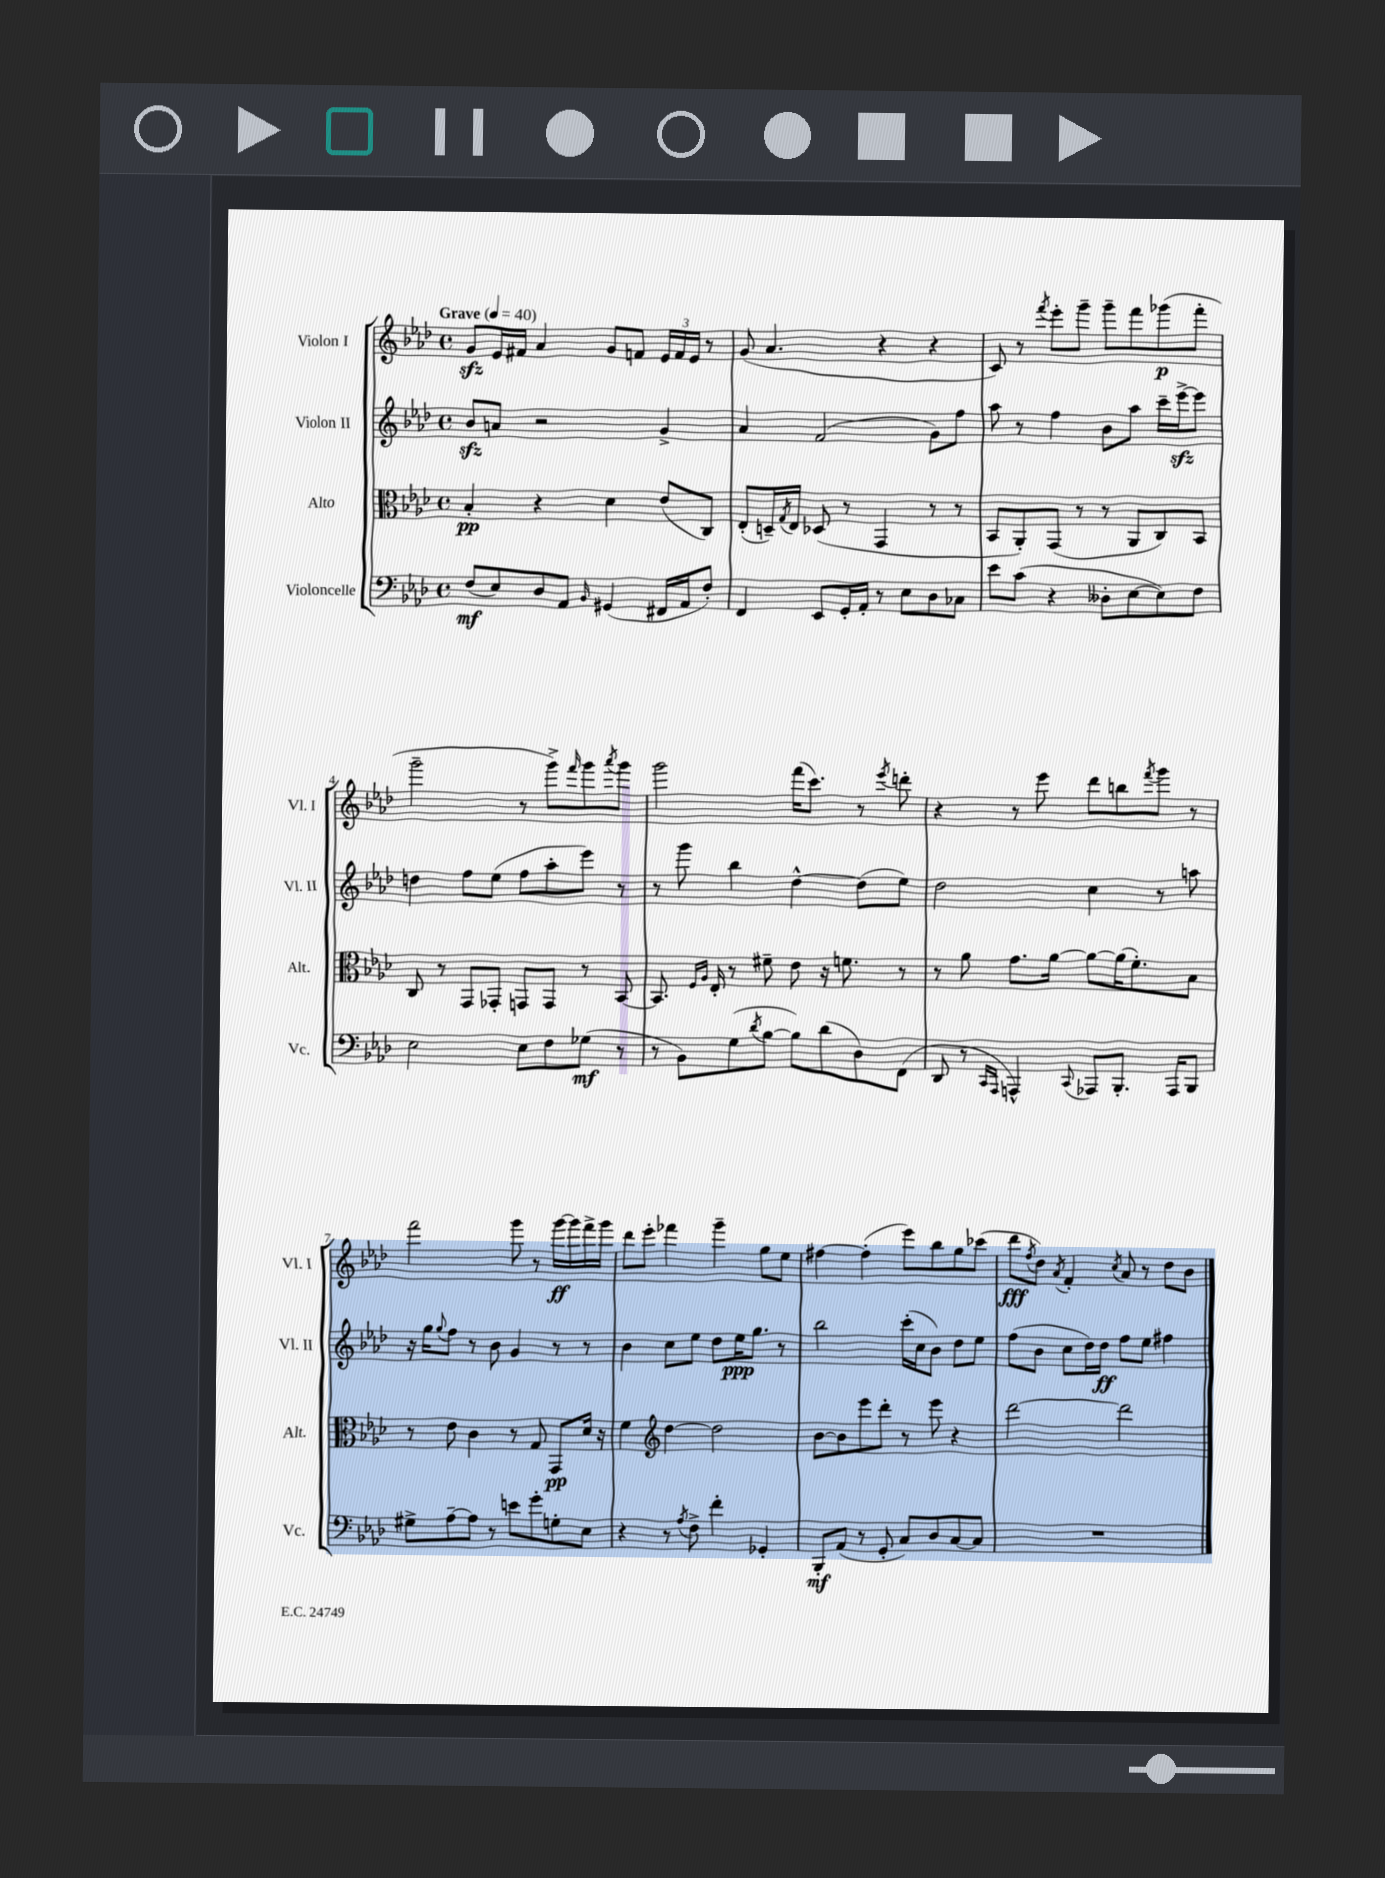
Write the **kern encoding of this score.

**kern	**kern	**kern	**kern
*staff4	*staff3	*staff2	*staff1
*clefF4	*clefC3	*clefG2	*clefG2
*k[b-e-a-d-]	*k[b-e-a-d-]	*k[b-e-a-d-]	*k[b-e-a-d-]
*M4/4	*M4/4	*M4/4	*M4/4
*met(c)	*met(c)	*met(c)	*met(c)
*MM40	*MM40	*MM40	*MM40
(8F	4B-'	8b-	8g
8E-)	.	8a	16e-
.	.	.	16f#
8D-	4r	2r	4a-
8AA-	.	.	.
16qqBB-	.	.	.
(4GG#	4d-	.	8g
.	.	.	8f
16FF#	(8e-	4g^	24e-
.	.	.	24f
16AA-	.	.	.
.	.	.	24e-
8F')	8C)	.	8r
=	=	=	=
4FF	(8E-'	4a-	(8g
.	16D~)	.	4.a-
.	8qG	.	.
.	16E-	.	.
8EE-	(8D-	(2f	.
16GG'	8r	.	.
16AA-'	.	.	.
8r	4GG	.	4r
8E-	.	.	.
8D-	8r	8g)	4r
8C-	8r	8ff	.
=	=	=	=
8e-	8BB-	8aa-	8c)
(8c	8AA-')	8r	8r
.	.	.	8qfff
4r	(8GG	4ff	8eee-'
.	8r	.	8ggg~
8D--'	8r	8b-	8ggg~
[8E-	8AA-	8aa-	8fff
8E-])	8C)	16ccc~	(8ggg-
.	.	[16eee-^	.
8F	8BB-	8eee-]	8fff'
=	=	=	=
2E-	8C	4dd	2ggg~
.	8r	.	.
.	8GG	8ff	.
.	8GG-'	(8ee-	.
8E-	8GG	8ff	8r
8F	8GG	8aa-'	8ggg^)
.	.	.	16qqfff
(8G-	8r	8eee-)	8ggg
.	.	.	8qaaa-
8r	[8BB-	8r	8ggg
=	=	=	=
8r	8.BB-]	8r	2ggg
8BB-)	.	8ggg	.
.	16qqF	.	.
.	16qqA-	.	.
.	16E-'	.	.
(8G	8r	4bb-	.
8qd-	.	.	.
[8B-	8f#~	.	.
8B-])	8e-	[4dd-^^	(16fff
.	.	.	8.ccc)
(8d-	16r	.	.
.	8.f	.	.
8D-)	.	(8dd-]	8r
.	.	.	8qeee-
(8FF	8r	8ee-)	8ddd'
=	=	=	=
8DD-	8r	2dd-	4r
8r	8a-	.	.
16qqCC	.	.	.
16qqAAA-	.	.	.
4AAA^^)	8.g	.	8r
.	.	.	8eee-
.	[16a-	.	.
8qqCC	.	.	.
8AAA-	8a-_	4cc	8ddd-
8.BBB-'	(16a-]	.	8bb
.	8.f')	.	.
.	.	.	8qfff
.	.	8r	8ggg
16AAA-	.	.	.
8BBB-	8B-	8aa	8r
=	=	=	=
8G#^	8r	16r	2fff
.	.	16gg	.
.	.	8qqgg	.
[8A-~	8e-	8ff	.
8A-]	4c	8r	.
8r	.	8b-	.
8e	8r	4g	8ggg
8g'	8G	.	8r
8G'	8GG	8r	[16ggg
.	.	.	16ggg]
8E-	16d-	8r	16fff^
.	16r	.	16ggg
=	=	=	=
4r	4f	4b-	8ddd-
.	.	.	8eee-'
*	*clefG2	*	*
8r	[4dd-	8cc	4fff-
8qA-	.	.	.
8F^	.	8ee-	.
4f'	2dd-]	8dd-	4ggg~
.	.	16ee-	.
.	.	8.gg	.
4GG-'	.	.	8gg
.	.	8r	8ee-
=	=	=	=
8BBB-'	[8b-	2bb-	[4ff#
(8AA-	8b-]	.	.
8r	8eee-	.	(4ff#']
8GG'	8ddd-'	.	.
8C)	8r	(16ccc'	8eee-)
.	.	16cc	.
8D-	8eee-	8b-)	8bb-
[8C	4r	8dd-	8gg
8C]	.	8ee-	(8ccc-
=	=	=	=
1r	[2ddd-	(8ff	8ddd-
.	.	.	8qff
.	.	8b-	8dd-)
.	.	.	8qa-
.	.	8cc	4f'
.	.	16dd-)	.
.	.	16dd-	.
.	.	.	8qcc
.	2ddd-]	8ff	8a-
.	.	8ee-	8r
.	.	4ff#	8dd-
.	.	.	8b-
==	==	==	==
*-	*-	*-	*-
